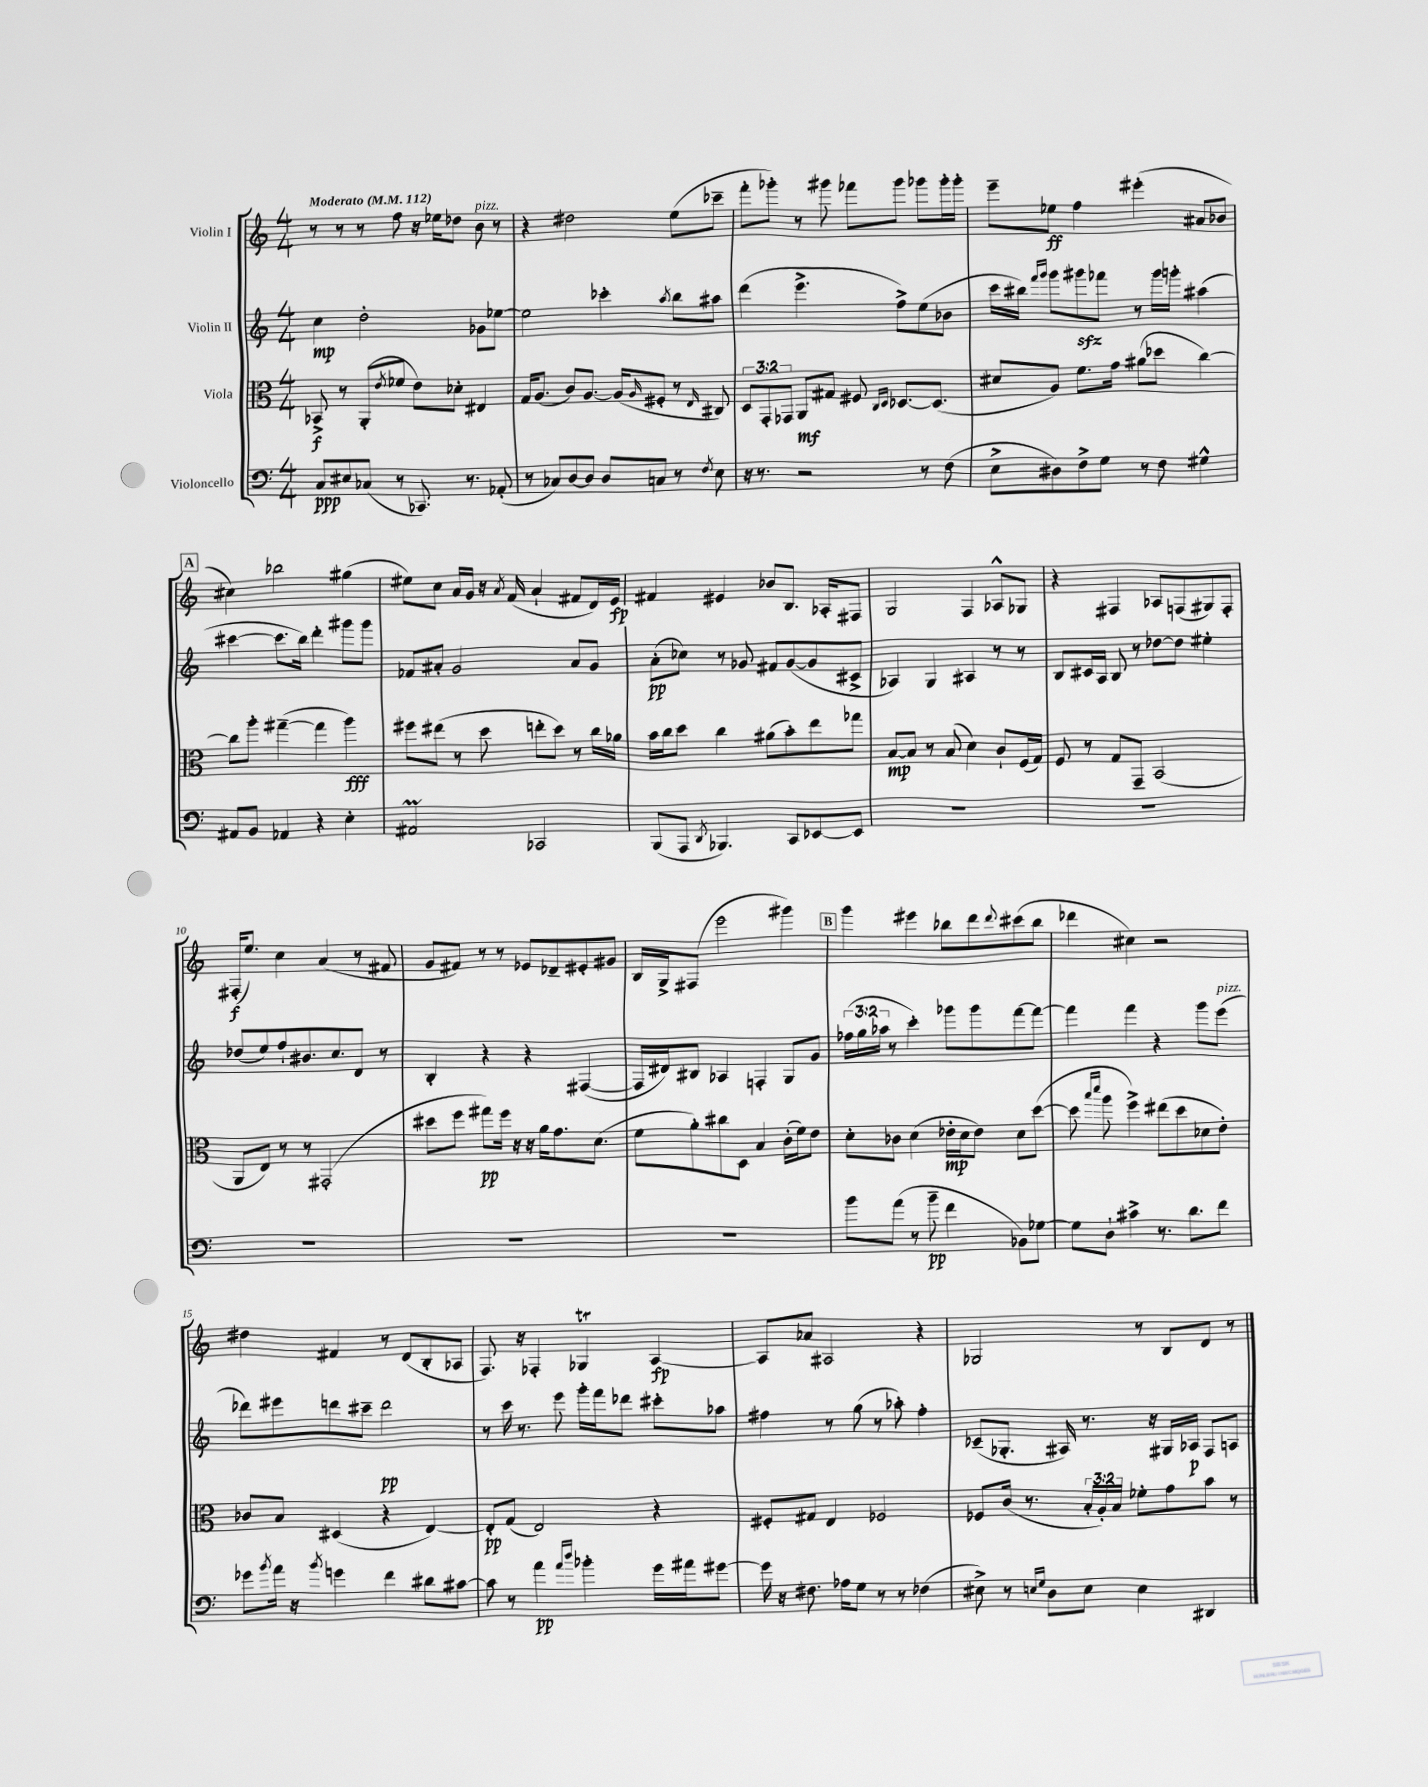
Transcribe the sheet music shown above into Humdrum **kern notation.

**kern	**kern	**kern	**kern
*staff4	*staff3	*staff2	*staff1
*clefF4	*clefC3	*clefG2	*clefG2
*k[]	*k[]	*k[]	*k[]
*M4/4	*M4/4	*M4/4	*M4/4
*MM112	*MM112	*MM112	*MM112
8C/L	8BB-^/	4cc\	8r
8E#/	8r	.	8r
(8C-/J	(8AA'/L	2dd'\	8r
.	8qe/	.	.
8r	8f-/J	.	8ff\
8.CC-/)	8e\L)	.	16r
.	.	.	16ee-\LK
.	8d-'\J	.	8dd-\J
8.r	.	.	.
.	4E#/	8g-\L	8b\
(8AA-'/	.	[8ee-\J	8r
=	=	=	=
8r	16G/LK	2ee-\]	4r
.	(8.A/J	.	.
8C-/L)	.	.	.
[8D/	8c/L)	.	2dd#\
8D/]J	[8.A/J	.	.
8D/L	.	4ccc-'\	.
.	(16A/]LK	.	.
.	16qqA/	.	.
8C/J	8F#'/J	.	.
.	.	8qaa/	.
8r	8r	8bb\L	(8ee\L
8qF/	16qqE/	.	.
8E\	8C#/)	8aa#\J	8ccc-~\J
=	=	=	=
16r	12D/L	(4ddd\	8fff'\L
8.r	.	.	.
.	12GG'/	.	.
.	.	.	8ggg-'\J)
.	12GG-/J	.	.
2r	8AA/L	4.eee^\	8r
.	8G#/J	.	8ggg#\
.	8F#/	.	8fff-\L
.	16qqC/LL	.	.
.	16qqD/JJ	.	.
.	[8.D-/L	8ff^\L)	8ggg#\J
8r	.	(8ee\	8ggg-\L
.	(8.D-/]J	.	.
(8F\	.	8b-\J	16ggg-'\L
.	.	.	16ggg-'\JJ
=	=	=	=
8E^\L	8d#/L	16ccc\LL	8eee~\L
.	.	16bb#\JJ)	.
.	.	16qqfff/LL	.
.	.	16qqggg/JJ	.
8D#\)	8A/J)	8ggg\L	8ee-\J
8F^\	8.f\L	8ggg#\	4ff\
8G\J	.	8fff-\J	.
.	16g\Jk	.	.
8r	(8a#\L	8r	(4eee#'\
8F\	8dd-\J	16ggg#\LL	.
.	.	16ggg'\JJ	.
4G#^^\	[4cc\)	(4aa#\	8a#/L
.	.	.	8b-/J
=	=	=	=
8AA#/L	8cc\]L	[4ccc#\	4cc#\)
8BB/J	8aa'\J	.	.
4AA-/	([4gg#~\	8.ccc#\]L	2bb-\
.	.	16bb\Jk)	.
4r	4gg#\]	4ddd'\	.
4E'\	4aa\)	8ggg#\L	(4gg#\
.	.	8ggg#\J	.
=	=	=	=
2AA#/	8ff#\L	8f-/L	8ee#\L)
.	(8ee#\J	8a#'/J	8cc\J
.	8r	2g/	16a/LL
.	.	.	16g/JJ
.	8dd\	.	16r
.	.	.	8qa/
.	.	.	(16f/
2CC-/	8ee'\L	.	4a`/
.	8dd\J)	.	.
.	8r	8a#/L	8f#/L
.	16cc\LL	8g/J	16d/L)
.	16a-\JJ	.	16e/JJ
=	=	=	=
(8BBB/L	16b\LL	(8a'\L	4f#/
.	16cc\J	.	.
8AAA/J	8dd\J	8cc-\J)	.
8qDD/	.	.	.
4.BBB-/)	4cc\	8r	4e#/
.	.	8g-/	.
.	(8a#\L	8f#/L	8b-/L
8CC/L	8b'\)	([8g-/	8.B/J
[8EE-/	8ee\	8g-/]	.
.	.	.	16A-'/LK
8EE-/]J	8gg-\J	8c#^/J	8F#/J
=	=	=	=
1r	[8B/L	4A-/)	2G/
.	8B/]J	.	.
.	8r	4G/	.
.	(8B/	.	.
.	4d\)	4A#/	4F/
.	8c`/L	8r	8A-^^/L
.	(16F/L	8r	8G-/J
.	16G/JJ)	.	.
=	=	=	=
1r	8F/	8B/L	4r
.	8r	16c#/L	.
.	.	16A/JJ	.
.	8G/L	8B/	4F#/
.	8GG~/J	8r	.
.	(2BB/	[8dd-\L	8A-/L
.	.	8dd-\]J	(8F/
.	.	4ee#'\	8G#/)
.	.	.	8F'/J
=	=	=	=
1r	8AA/L	(8dd-/L	(16F#'/LK
.	.	.	8.ee/J)
.	8E/J)	8ee/)	.
.	8r	8ff`/	4cc\
.	8r	8.b#/	.
.	(2GG#'/	.	(4a/
.	.	8.cc/	.
.	.	8d/J	8r
.	.	8r	8f#/
=	=	=	=
1r	8dd#\L	4B'/	8g/L
.	8ff\J	.	8f#/J)
.	8gg#\L)	4r	8r
.	16ff\Jk	.	8r
.	16r	.	.
.	16r	4r	8e-/L
.	16a\LK	.	.
.	8.g\	.	8d-~/
.	.	([4F#/	8e#'/
.	(8.d\J	.	.
.	.	.	8g#/J
=	=	=	=
1r	8f\L	16F#/]LL	16B/LL
.	.	16d#/J)	16G^/J
.	8a'\)	8B#/J	(8F#/J
.	8cc#\	4A-/	2eee\
.	8D\J	.	.
.	4B/	4F'/	.
.	(16c'\LL	8G/L	4ggg#\)
.	16f\J)	.	.
.	8e\J	8g/J	.
=	=	=	=
8b\L	8d'\L	(24ff-\LL	4ggg\
.	.	24gg\	.
.	.	24aa-\JJ	.
(8a\J	8c-\J	8r	.
8r	(4d\	4ccc'\)	4eee#\
8b~\	.	.	.
4f\	16e-'\LL	8ggg-\L	8bb-\L
.	16d\J	.	.
.	8e-\J)	8ggg-\	8ddd\
.	.	.	8qqddd/
8BB-\L)	8d\L	[8fff\	(8ccc#\
[8G-\J	([8dd\J	8fff\_J	8bb-\J
=	=	=	=
8G-\]L	8dd\]	4fff\]	4ddd-\
.	16qqbb/LL	.	.
.	16qqddd/JJ	.	.
8D`\J	8aa\	.	.
4c#^\	4ff^\)	4fff\	4cc#\)
8.r	(8ee#\L	4r	2r
.	8dd\	.	.
8.d\L	.	.	.
.	8d-\	8ggg\L	.
8f\J	8e'\J)	(8eee\J	.
=	=	=	=
8g-\L	8c-/L	8ddd-\L)	4dd#\
8qb/	.	.	.
16a\Jk	8B/J	8eee#\	.
16r	.	.	.
8qb/	.	.	.
4g\	(4D#/	8ddd\	4f#/
.	.	8ccc#~\J	.
4f\	4r	2ddd\	8r
.	.	.	(8d/L
8d#\L	[4E/)	.	8B'/
[8c#\J	.	.	8A-/J
=	=	=	=
8c#\]	8E'/]L	8r	8.F/)
8r	(8G/J	16ccc\	.
.	.	8.r	16r
4a\	2E/)	.	4F-'/
.	.	8eee\	.
16qqa/LL	.	.	.
16qqdd/JJ	.	.	.
4b-'\	.	16ggg'\LL	4G-/
.	.	16fff\J	.
.	.	8ddd-\J	.
16g\LL	4r	8ccc#'\L	[4A/
16a#\J	.	.	.
[8g#\J	.	8aa-\J	.
=	=	=	=
16g#\]	8F#'/L	4ff#\	8A/]L
16r	.	.	.
8.F#\	8G#/J	.	8a-/J
.	4E/	8r	2A#/
16A-\LK	.	.	.
8G\J	.	(8gg\	.
8r	2F-/	8r	.
8r	.	8aa-'\)	.
(4F-\	.	4ff#'\	4r
=	=	=	=
8E#^\)	8F-/L	(8c-~/L	2G-/
8r	(16c/Jk	8.G-'/J	.
.	8.r	.	.
16qqE/LL	.	.	.
16qqG/JJ	.	.	.
8D\L	.	.	.
.	.	16A#/)	.
8E\J	24B'/LL	8.r	.
.	24A'/)	.	.
.	24B/JJ	.	.
4E\	8f-'\L	.	8r
.	.	16r	.
.	8g\	16G#/LL	8B/L
.	.	16A-/JJ	.
4DD#/	8b\J	8F/L	8d/J
.	8r	8A/J	8r
==	==	==	==
*-	*-	*-	*-
